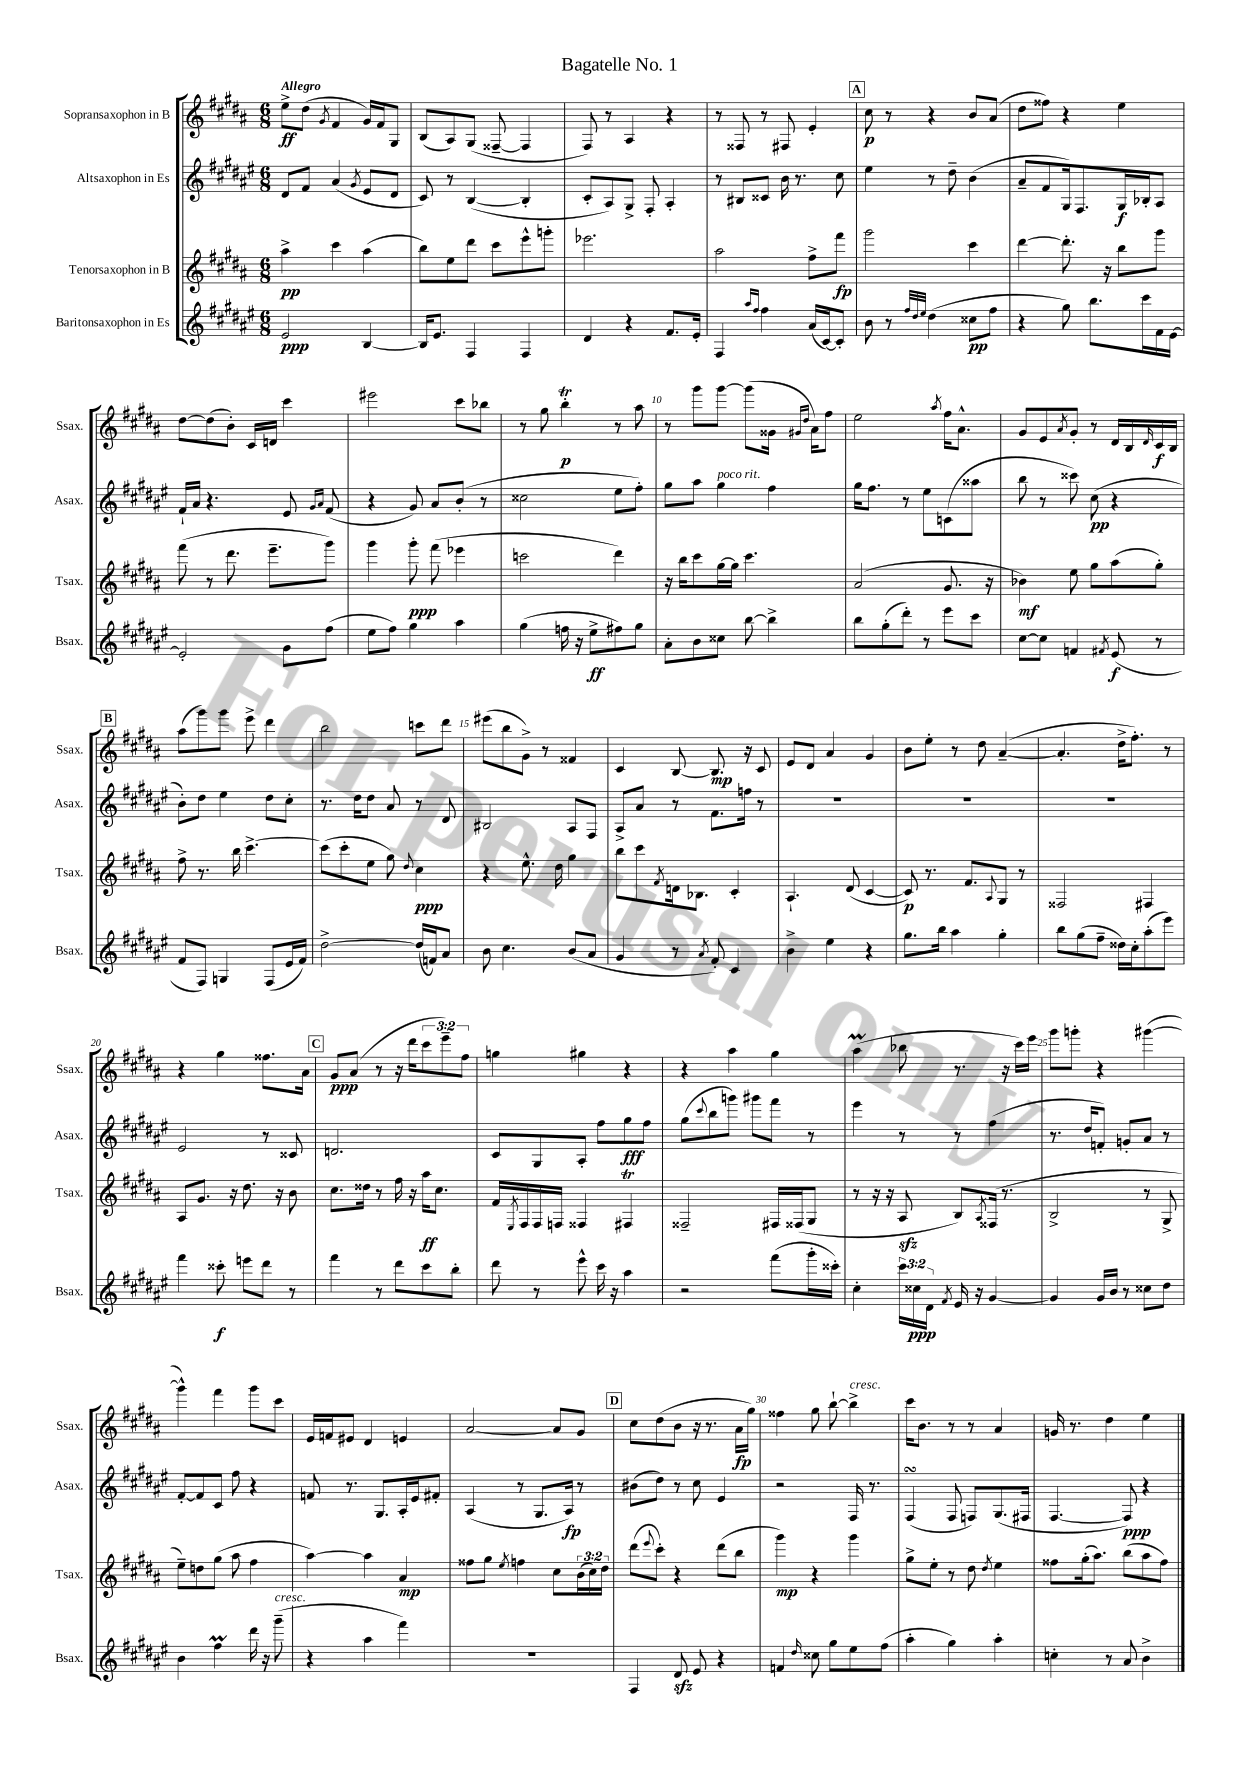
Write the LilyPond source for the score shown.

\header { title = "Bagatelle No. 1" }
<<
\new StaffGroup <<
\new Staff = "s0" \with { instrumentName = "Sopransaxophon in B" shortInstrumentName = "Ssax." } {
    \clef treble \key b \major \numericTimeSignature \time 6/8 \override Staff.TupletNumber.text = #tuplet-number::calc-fraction-text \tempo "Allegro"
    e''8->\ff dis''8( \acciaccatura { gis'8 } fis'4 gis'16) fis'16 gis8 |
    b8( ais8) gis8( fisis8~-- fisis4 |
    fis8) r8 ais4 r4 |
    r8 fisis8 r8 fis8 e'4-. |
    \mark \markup { \box "A" } cis''8\p r8 r4 b'8 ais'8( |
    dis''8 fisis''8) r4 e''4 |
    dis''8~ dis''8( b'8-.) cis'16 d'16 cis'''4 |
    eis'''2 cis'''8 bes''8 |
    r8 gis''8 b''4-.\trill\p r8 ais''8 |
    r8 gis'''8 gis'''8~ gis'''8( gisis'16 \grace { gis'16 dis''16 } ais'16) fis''8 |
    e''2 \acciaccatura { ais''8 } fis''16 ais'8.-^ |
    gis'8 e'8 \acciaccatura { ais'8 } gis'8-. r8 dis'16 b16 \grace { dis'16 } cis'16\f b16 |
    \mark \markup { \box "B" } ais''8( gis'''8) gis'''8 e'''8-> dis'''4 |
    b''2 c'''8 dis'''8 |
    eis'''8( b''8 gis'8->) r8 fisis'4 |
    cis'4 b8~ b8.\mp r16 cis'8 |
    e'8 dis'8 ais'4 gis'4 |
    b'8 e''8-. r8 dis''8 ais'4~--( |
    ais'4.-. dis''16-> fis''8.-.) r8 |
    r4 gis''4 fisis''8. ais'16 |
    \mark \markup { \box "C" } gis'8\ppp ais'8( r8 r16 dis'''16 \tuplet 3/2 { cis'''8 e'''8--) fis''8 } |
    g''4 gis''4 r4 |
    r4 ais''4 gis''4 |
    ais''4\prall( bes''8 r8. r16 cis'''16) e'''16 |
    gis'''8 g'''8-. r4 gis'''4~( |
    gis'''4-^) fis'''4 gis'''8 cis'''8 |
    e'16 f'16 eis'8 dis'4 e'4 |
    ais'2~ ais'8 gis'8 |
    \mark \markup { \box "D" } cis''8 dis''8( b'8 r16 r8. ais'16\fp gis''16) |
    fisis''4 gis''8 b''8~-! b''4->^\markup { \italic "cresc." } |
    cis'''16 b'8. r8 r8 ais'4 |
    g'16 r8. dis''4 e''4 \bar "|." |
}
\new Staff = "s1" \with { instrumentName = "Altsaxophon in Es" shortInstrumentName = "Asax." } {
    \clef treble \key fis \major \numericTimeSignature \time 6/8
    dis'8 fis'8 ais'4( \acciaccatura { gis'8 } eis'8 dis'8 |
    cis'8) r8 b4~( b4-. |
    cis'8-. ais8) gis8-> fis8-. ais4-. |
    r8 bis8 cisis'8 b'16 r8. cis''8 |
    \mark \markup { \box "A" } eis''4 r8 dis''8-- b'4( |
    ais'8-- fis'8 gis16) fis8. gis16\f bes16-. ais8 |
    fis'16-! ais'16 r4. eis'8 \grace { gis'16 ais'16 } fis'8( |
    r4 gis'8) ais'8 b'8-.( r8 |
    cisis''2 eis''8 fis''8-.) |
    gis''8 ais''8 gis''4^\markup { \italic "poco rit." } fis''4 |
    gis''16 fis''8. r8 eis''8 c'8( aisis''8 |
    b''8 r8 cisis'''8) cis''8\pp( r4 |
    \mark \markup { \box "B" } b'8-.) dis''8 eis''4 dis''8 cis''8-. |
    r8. dis''16 dis''8 ais'8 r8 dis'8 |
    bis2 ais8 fis8 |
    ais8-> ais'8 r8 fis'8. f''16 r8 |
    R2. |
    R2. |
    R2. |
    eis'2 r8 cisis'8 |
    \mark \markup { \box "C" } d'2. |
    cis'8 gis8 ais8-. fis''8 gis''8\fff fis''8 |
    gis''8( \appoggiatura { cis'''8 } b''8 g'''8) gis'''8 fis'''8 r8 |
    eis'''4 r8 r8 fis''4( |
    r8. dis''16 f'8-.) g'8-. ais'8 r8 |
    fis'8~-. fis'8 cis'8 fis''8 r4 |
    f'8 r8. gis8. ais16-. eis'16 fis'8-. |
    ais4( r8 gis8. ais16\fp) r8 |
    \mark \markup { \box "D" } bis'8( dis''8) r8 cis''8 eis'4 |
    r2 fis16 r8. |
    fis4\turn( fis8 f8) gis8.( fis16 |
    fis4.~ fis8\ppp) r4 \bar "|." |
}
\new Staff = "s2" \with { instrumentName = "Tenorsaxophon in B" shortInstrumentName = "Tsax." } {
    \clef treble \key b \major \numericTimeSignature \time 6/8 \override Staff.TupletNumber.text = #tuplet-number::calc-fraction-text
    ais''4->\pp cis'''4 ais''4( |
    b''8) e''8 dis'''8 cis'''8 e'''8-^ g'''8-. |
    ees'''2. |
    ais''2 fis''8-> fis'''8\fp |
    \mark \markup { \box "A" } gis'''2 cis'''4 |
    dis'''4~ dis'''8.-. r16 b''8 gis'''8 |
    fis'''8( r8 dis'''8. e'''8.-- gis'''8) |
    gis'''4 gis'''8-.\ppp fis'''8( ees'''4 |
    c'''2 dis'''4) |
    r16 b''16 cis'''8 gis''16~ gis''16 cis'''4. |
    ais'2( gis'8. r16 |
    bes'4\mf) e''8 gis''8 ais''8( gis''8-.) |
    \mark \markup { \box "B" } fis''8-> r8. b''16 cis'''4.~-> |
    cis'''8( cis'''8-. e''8 gis''8) \appoggiatura { dis''8 } cis''4\ppp |
    r4 e''8.-^ dis''16 gis''4 |
    b''8 cis'''8 \acciaccatura { fis'8 } d'16 bes8. cis'4-. |
    ais4.-! dis'8( cis'4~ |
    cis'8\p) r8. fis'8. \appoggiatura { ais8 } gis8 r8 |
    fisis2 fis4 |
    ais8 gis'8. r16 dis''8. r16 b'8 |
    \mark \markup { \box "C" } cis''8. disis''16 r8 fis''16 r16 ais''16\ff cis''8. |
    fis'16 \acciaccatura { e8 } fis16 fis16 f16 fisis4 fis4\trill |
    fisis2-- fis16 fisis16( gis8 |
    r8 r16 r16 ais8\sfz b8) \acciaccatura { ais8 } fisis16( r8. |
    b2-> r8 gis8-> |
    e''8--) d''8 gis''8( ais''8 fis''4 |
    ais''4~) ais''4 ais'4\mp |
    fisis''8 gis''8 \acciaccatura { e''8 } f''4 cis''8 \tuplet 3/2 { b'16( cis''16) dis''16 } |
    \mark \markup { \box "D" } dis'''8( \appoggiatura { e'''8 } cis'''8-.) r4 dis'''8( b''8 |
    gis'''4\mp) r4 gis'''4 |
    gis''8-> e''8-. r8 dis''8 \acciaccatura { dis''8 } e''4 |
    fisis''8 gis''16-.( ais''8.) b''8( ais''8 fisis''8) \bar "|." |
}
\new Staff = "s3" \with { instrumentName = "Baritonsaxophon in Es" shortInstrumentName = "Bsax." } {
    \clef treble \key fis \major \numericTimeSignature \time 6/8 \override Staff.TupletNumber.text = #tuplet-number::calc-fraction-text
    eis'2\ppp b4~ |
    b16 eis'8. fis4 fis4 |
    dis'4 r4 fis'8. eis'16-. |
    fis4 \grace { ais''16 fis''16 } fis''4 ais'16( cis'16~) cis'8-. |
    \mark \markup { \box "A" } b'8 r8 \grace { fis''32 dis''32 eis''32 } dis''4( cisis''8\pp fis''8 |
    r4 gis''8) b''8. cis'''16 fis'16 eis'16~ |
    eis'2-. gis'8 fis''8( |
    eis''8 fis''8) gis''4 ais''4 |
    gis''4( f''16 r16 eis''8->\ff fis''8) gis''8 |
    ais'8-. b'8 cisis''8 b''8~ b''4-> |
    b''8 gis''8-.( dis'''8-.) r8 eis'''8 cis'''8 |
    cis''8~ cis''8 f'4 \acciaccatura { fis'8 } eis'8\f( r8 |
    \mark \markup { \box "B" } fis'8 fis8) g4 fis8( eis'16 fis'16) |
    dis''2~-> dis''16( f'16) ais'8 |
    b'8 cis''4. b'8( ais'8 |
    gis'4 r8 \acciaccatura { ais'8 } fis'8-.) cis'4 |
    b'4-> eis''4 r4 |
    gis''8. b''16 ais''4 gis''4-. |
    b''8 gis''8( fis''8-- disis''16) cis''16-. ais''8-.( eis'''8) |
    fis'''4 cisis'''8-.\f e'''8 dis'''8 r8 |
    \mark \markup { \box "C" } fis'''4 r8 dis'''8 cis'''8 b''8-. |
    dis'''8 r8 eis'''8-^ cis'''16 r16 ais''4 |
    r2 fis'''8( gis'''16-. cisis'''16-.) |
    cis''4-. \tuplet 3/2 { cis'''16 cisis''16\ppp dis'16 } \acciaccatura { fis'8 } eis'16 r16 gis'4~ |
    gis'4 gis'16 b'16 r8 cisis''8 dis''8 |
    b'4 fis''4\prall dis'''16 r16 gis'''8--^\markup { \italic "cresc." }( |
    r4 ais''4 fis'''4) |
    R2. |
    \mark \markup { \box "D" } fis4 dis'8\sfz eis'8 r4 |
    f'4 \grace { dis''16 } cisis''8 gis''8 eis''8 fis''8( |
    ais''4-. gis''4) ais''4-. |
    c''4-. r8 ais'8 b'4-> \bar "|." |
}
>>
>>
\layout { \context { \Score \override BarNumber.break-visibility = ##(#f #t #t) barNumberVisibility = #(every-nth-bar-number-visible 5) } }
